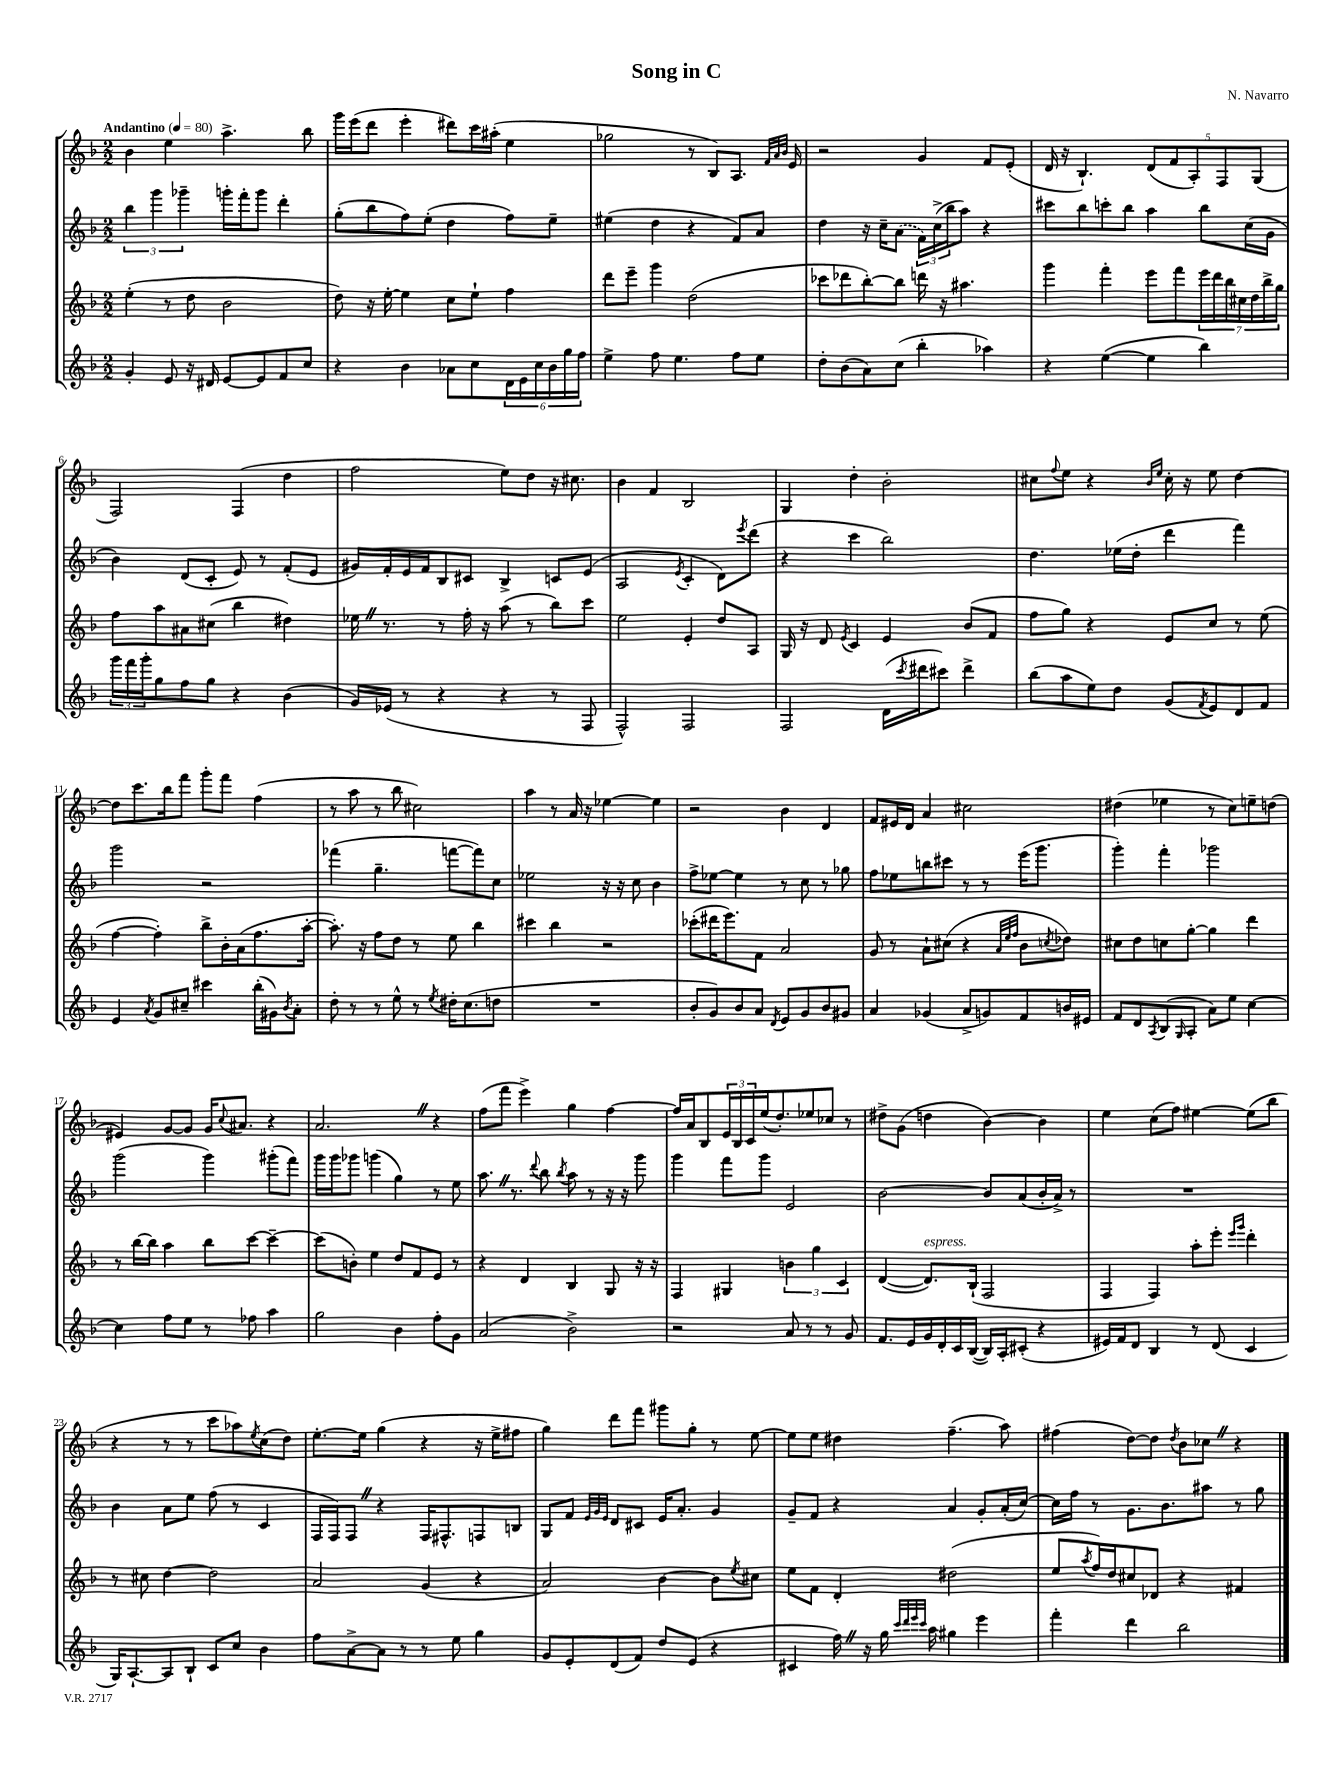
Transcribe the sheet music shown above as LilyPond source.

\header { title = "Song in C" composer = "N. Navarro" }
<<
\new StaffGroup <<
\new Staff = "s0" {
    \clef treble \key f \major \numericTimeSignature \time 2/2 \tempo "Andantino" 4 = 80
    bes'4 e''4 a''4.-> bes''8 |
    g'''16 e'''16( d'''8 e'''4-. dis'''8) c'''16 ais''16-.( e''4 |
    ges''2 r8 bes8) a8. \grace { f'32 a'32 bes'32 } e'16 |
    r2 g'4 f'8 e'8-.( |
    d'16 r16 bes4.-!) \tuplet 5/4 { d'8( f'8 a8-.) f8 g8( } |
    f2) f4( d''4 |
    f''2 e''8) d''8 r16 cis''8. |
    bes'4 f'4 bes2 |
    g4 d''4-. bes'2-. |
    cis''8 \appoggiatura { f''8 } e''8 r4 \grace { bes'16 e''16 } cis''16-. r16 e''8 d''4~ |
    d''8 c'''8. bes''16 f'''8 g'''8-. f'''8 f''4( |
    r8 a''8 r8 bes''8 cis''2) |
    a''4 r8 a'16 r16 ees''4~ ees''4 |
    r2 bes'4 d'4 |
    f'8 eis'16 d'16 a'4 cis''2 |
    dis''4( ees''4 r8 c''8) e''8-- d''8( |
    eis'4) g'8~ g'8 g'16 \appoggiatura { c''8 } ais'8. r4 |
    a'2. \once \override BreathingSign.text = \markup { \musicglyph "scripts.caesura.straight" } \breathe r4 |
    f''8( f'''8 e'''4->) g''4 f''4~ |
    f''16 a'16 bes8 \tuplet 3/2 { e'16 bes16 c'16 } e''16( d''8.-.) ees''8 ces''8 r8 |
    dis''8-> g'8( d''4 bes'4~) bes'4 |
    e''4 c''8( f''8) eis''4~ eis''8( bes''8 |
    r4 r8 r8 c'''8 aes''8) \acciaccatura { e''8 } c''8( d''8) |
    e''8.~-. e''16 g''4( r4 r16 e''16-> fis''8 |
    g''4) d'''8 f'''8 gis'''8 g''8-. r8 e''8~ |
    e''8 e''8 dis''4 f''4.--( a''8) |
    fis''4( d''8~) d''8 \acciaccatura { d''8 } bes'8 ces''8 \once \override BreathingSign.text = \markup { \musicglyph "scripts.caesura.straight" } \breathe r4 \bar "|." |
}
\new Staff = "s1" {
    \clef treble \key f \major \numericTimeSignature \time 2/2
    \tuplet 3/2 { bes''4 g'''4 ges'''4-- } g'''16-. f'''16-. g'''8 d'''4-. |
    g''8-.( bes''8 f''8) e''8-.( d''4 f''8) e''8-- |
    eis''4( d''4 r4 f'8) a'8 |
    d''4 r16 c''16-- \once \slurDashed a'8( \tuplet 3/2 { f'16) c''16->( bes''16 } a''8) r4 |
    cis'''8 bes''8 c'''8-. bes''8 a''4 bes''8 c''16( g'16 |
    bes'4) d'8( c'8-. e'8) r8 f'8-.( e'8 |
    gis'16) f'16-. e'16 f'16 bes8 cis'8 bes4-> c'8 e'8( |
    a2 \acciaccatura { e'8 } c'4-. d'8) \acciaccatura { e'''8 } d'''8( |
    r4 c'''4 bes''2) |
    d''4. ees''16( d''16-. d'''4 f'''4) |
    g'''2 r2 |
    fes'''4( g''4.-- f'''8~ f'''8) c''8 |
    ees''2 r16 r16 c''8 bes'4 |
    f''8-> ees''8~ ees''4 r8 c''8 r8 ges''8 |
    f''8 ees''8 b''8 cis'''8 r8 r8 e'''16( g'''8. |
    g'''4-.) f'''4-. ges'''2 |
    g'''2( g'''4) gis'''8-.( f'''8) |
    g'''16 g'''16 ges'''8 g'''4( g''4) r8 e''8 |
    a''8. \once \override BreathingSign.text = \markup { \musicglyph "scripts.caesura.straight" } \breathe r8. \appoggiatura { d'''8 } bes''8 \acciaccatura { bes''8 } a''8 r8 r16 r16 g'''8 |
    g'''4 f'''8 g'''8 e'2 |
    bes'2~ bes'8 a'8( bes'16-. a'16->) r8 |
    R1 |
    bes'4 a'8 e''8 f''8( r8 c'4 |
    f16 f16) f8 \once \override BreathingSign.text = \markup { \musicglyph "scripts.caesura.straight" } \breathe r4 f16 fis8.-^ f8 b8 |
    g8 f'8 \grace { e'32 g'32 e'32 } d'8 cis'8 e'16 a'8.-. g'4 |
    g'8-- f'8 r4 a'4 g'8-. a'16-.( c''16~) |
    c''16 f''16 r8 g'8. bes'8. ais''8 r8 g''8 \bar "|." |
}
\new Staff = "s2" {
    \clef treble \key f \major \numericTimeSignature \time 2/2
    e''4-.( r8 d''8 bes'2 |
    d''8) r16 e''16~-. e''4 c''8 e''8-! f''4 |
    d'''8 e'''8-- g'''4 d''2( |
    ces'''8 des'''8 bes''8~-.) bes''8 d'''16 r16 ais''4. |
    g'''4 f'''4-. e'''8 f'''8 \tuplet 7/4 { e'''16 d'''16 bes''16 cis''16 d''16 bes''16-> g''16 } |
    f''8 a''8 ais'8 cis''8( bes''4 dis''4) |
    ees''16 \once \override BreathingSign.text = \markup { \musicglyph "scripts.caesura.straight" } \breathe r8. r8 f''16-. r16 a''8( r8 bes''8) c'''8 |
    e''2 e'4-. d''8 a8 |
    g16 r16 d'8 \acciaccatura { e'8 } c'4 e'4 bes'8( f'8 |
    f''8 g''8) r4 e'8 c''8 r8 e''8( |
    f''4~ f''4-.) bes''8-> bes'16-. a'16( f''8. a''16~-. |
    a''8.-.) r16 f''8 d''8 r8 e''8 bes''4 |
    cis'''4 bes''4 r2 |
    ces'''8-.( dis'''16 e'''8.) f'8 a'2 |
    g'8 r8 a'8-! cis''8( r4 \grace { a'32 e''32 f''32 } bes'8 \acciaccatura { c''8 } des''8) |
    cis''8 d''8 c''8 g''8~-. g''4 d'''4 |
    r8 bes''16~ bes''16 a''4 bes''8 c'''8~ c'''4~-- |
    c'''8( b'8-.) e''4 d''8 f'8 e'8 r8 |
    r4 d'4 bes4 g8 r16 r16 |
    f4 gis4 \tuplet 3/2 { b'4 g''4 c'4 } |
    d'4~( d'8.^\markup { \italic "espress." }) bes16-!( f2 |
    f4 f4) a''8-. e'''8-. \grace { e'''16 g'''16 } d'''4-. |
    r8 cis''8 d''4~ d''2 |
    a'2 g'4( r4 |
    a'2) bes'4~ bes'8 \acciaccatura { e''8 } cis''8 |
    e''8 f'8 d'4-. dis''2( |
    e''8 \acciaccatura { a''8 } f''16) d''16 cis''8 des'8 r4 fis'4 \bar "|." |
}
\new Staff = "s3" {
    \clef treble \key f \major \numericTimeSignature \time 2/2
    g'4-. e'8 r16 dis'16 e'8~ e'8 f'8 c''8 |
    r4 bes'4 aes'8 c''8 \tuplet 6/4 { d'16 e'16 c''16 bes'16 g''16 f''16 } |
    e''4-> f''8 e''4. f''8 e''8 |
    d''8-. bes'8( a'8) c''8( bes''4-. aes''4) |
    r4 e''4~( e''4 bes''4) |
    \tuplet 3/2 { g'''16 f'''16 g'''16-. } g''8 f''8 g''8 r4 bes'4( |
    g'16) ees'16( r8 r4 r4 r8 f8 |
    f2-^) f2 |
    f2 d'16( \acciaccatura { c'''8 } dis'''16 cis'''8) dis'''4-> |
    bes''8( a''8 e''8) d''8 g'8( \acciaccatura { f'8 } e'8) d'8 f'8 |
    e'4 \acciaccatura { a'8 } g'8 cis''8-- cis'''4 bes''16-.( gis'16) \acciaccatura { bes'8 } a'8-. |
    d''8-. r8 r8 e''8-^ r8 \acciaccatura { e''8 } dis''16-. c''8.( d''8 |
    R1 |
    bes'8-. g'8) bes'8 a'8 \acciaccatura { d'8 } e'8 g'8 bes'8 gis'8 |
    a'4 ges'4( a'8-> g'8) f'8 b'16 eis'16 |
    f'8 d'8 \acciaccatura { a8 } bes8( \grace { g16 } a8-. a'8) e''8 c''4~ |
    c''4 f''8 e''8 r8 fes''8 a''4 |
    g''2 bes'4 f''8-. g'8 |
    a'2( bes'2->) |
    r2 a'8 r8 r8 g'8 |
    f'8. e'16 g'16 d'16-. c'16 bes16~( bes16) a16-. cis'8-.( r4 |
    eis'16) f'16 d'8 bes4 r8 d'8( c'4 |
    g16) a8.~-! a8 bes8-! c'8 c''8 bes'4 |
    f''8 a'8~-> a'8 r8 r8 e''8 g''4 |
    g'8 e'8-. d'8( f'8) d''8 e'8( r4 |
    cis'4 f''16) \once \override BreathingSign.text = \markup { \musicglyph "scripts.caesura.straight" } \breathe r16 g''16 \grace { c'''32 d'''32 e'''32 c'''32 } a''16 gis''4 e'''4 |
    f'''4-. d'''4 bes''2 \bar "|." |
}
>>
>>
